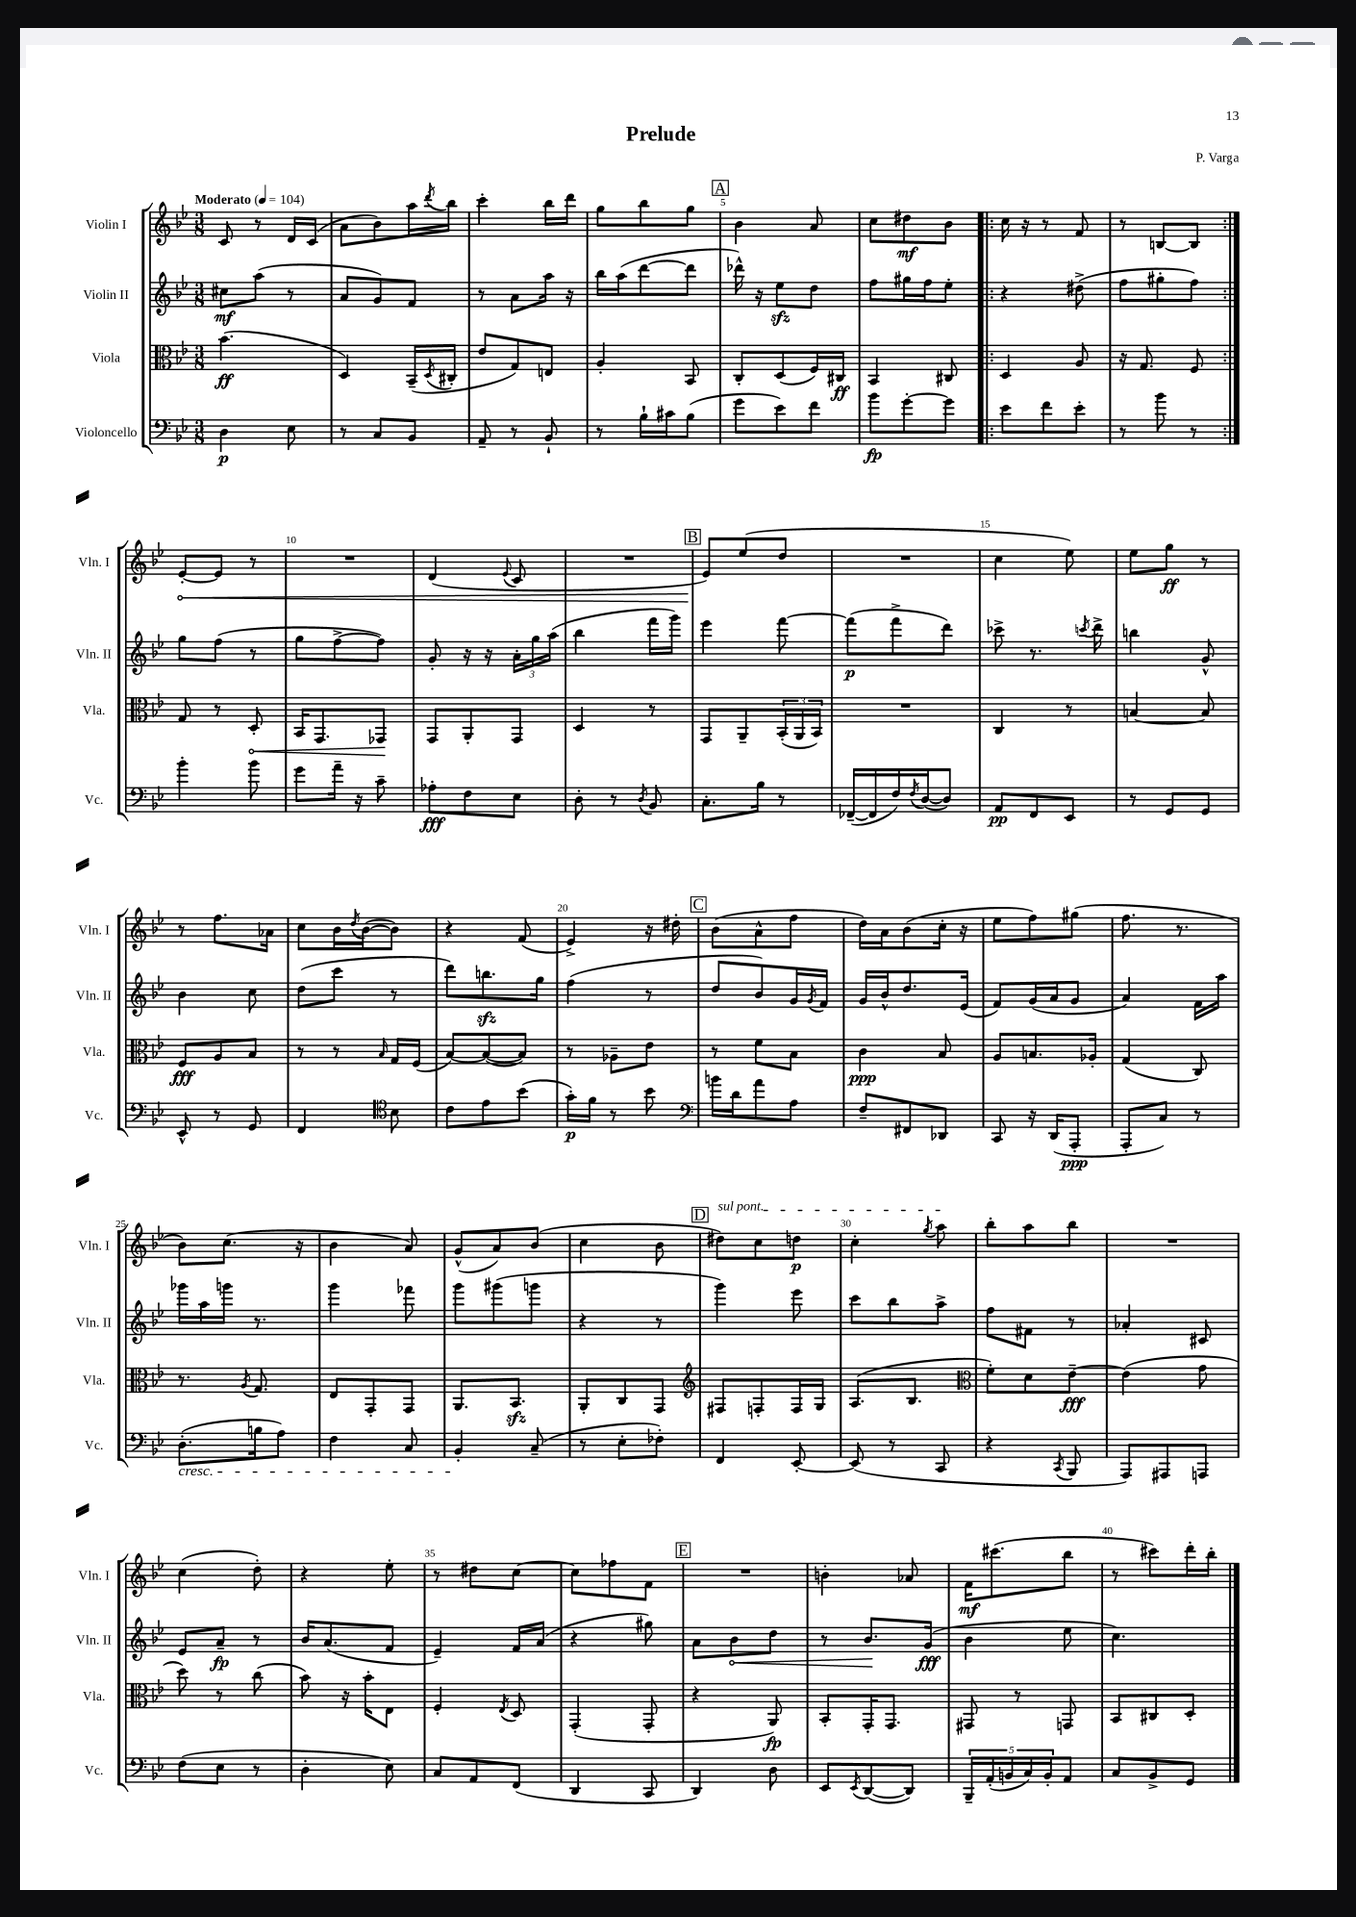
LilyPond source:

\header { title = "Prelude" composer = "P. Varga" }
<<
\new StaffGroup <<
\new Staff = "s0" \with { instrumentName = "Violin I" shortInstrumentName = "Vln. I" } {
    \clef treble \key bes \major \numericTimeSignature \time 3/8 \tempo "Moderato" 4 = 104
    c'8 r8 d'16 c'16( |
    a'8 bes'8) a''16 \acciaccatura { d'''8 } bes''16 |
    c'''4-. bes''16 d'''16 |
    g''8 bes''8 g''8 |
    \mark \markup { \box "A" } bes'4 a'8 |
    c''8 dis''8\mf bes'8 |
    \repeat volta 2 { c''16 r16 r8 f'8 |
    r8 b8~ b8 | }
    \once \override Hairpin.circled-tip = ##t ees'8~-.\< ees'8 r8 |
    R4. |
    d'4( \appoggiatura { ees'8 } c'8 |
    R4. |
    \mark \markup { \box "B" } ees'8\!) ees''8( d''8 |
    R4. |
    c''4 ees''8) |
    ees''8 g''8\ff r8 |
    r8 f''8. aes'16 |
    c''8 bes'16 \acciaccatura { d''8 } bes'16~( bes'8) |
    r4 f'8( |
    ees'4->) r16 dis''16-. |
    \mark \markup { \box "C" } bes'8( a'8-^ f''8 |
    d''16) a'16 bes'8( c''16-. r16 |
    ees''8 f''8) gis''8( |
    f''8. r8. |
    bes'8) c''8.( r16 |
    bes'4 a'8) |
    g'8-^( a'8) bes'8( |
    c''4 bes'8 |
    \mark \markup { \box "D" } \once \override TextSpanner.bound-details.left.text = \markup { \italic "sul pont." } dis''8\startTextSpan) c''8 d''8\p |
    c''4-. \acciaccatura { g''8 } a''8\stopTextSpan |
    bes''8-. a''8 bes''8 |
    R4. |
    c''4( d''8-.) |
    r4 ees''8-. |
    r8 dis''8 c''8~ |
    c''8 fes''8 f'8 |
    \mark \markup { \box "E" } R4. |
    b'4-. aes'8 |
    f'16\mf cis'''8.( bes''8 |
    r8 cis'''8) d'''16-. bes''16-. \bar "|." |
}
\new Staff = "s1" \with { instrumentName = "Violin II" shortInstrumentName = "Vln. II" } {
    \clef treble \key bes \major \numericTimeSignature \time 3/8
    cis''8\mf a''8( r8 |
    a'8 g'8) f'8 |
    r8 a'8 a''16 r16 |
    bes''16 a''16( d'''8~ d'''8 |
    \mark \markup { \box "A" } des'''16-^) r16 ees''8\sfz d''8 |
    f''8 gis''16 f''16 ees''8-. |
    \repeat volta 2 { r4 dis''8->( |
    f''8 gis''8-. f''8) | }
    g''8 f''8( r8 |
    g''8 f''8~-> f''8) |
    g'8-. r16 r16 \tuplet 3/2 { a'16-. g''16 a''16( } |
    bes''4 f'''16 g'''16) |
    \mark \markup { \box "B" } ees'''4 f'''8~ |
    f'''8\p( f'''8-> d'''8) |
    ces'''8-> r8. \acciaccatura { c'''8 } d'''16-> |
    b''4 g'8-^ |
    bes'4 c''8 |
    d''8( c'''8 r8 |
    d'''8) b''8.\sfz g''16 |
    f''4( r8 |
    \mark \markup { \box "C" } d''8 bes'8) g'16 \acciaccatura { g'8 } f'16 |
    g'16 bes'16-^ d''8. ees'16( |
    f'8) g'16( a'16 g'8 |
    a'4) f'16 a''16 |
    ges'''16 a''16 g'''16 r8. |
    g'''4 fes'''8 |
    g'''8 gis'''8( g'''8 |
    r4 r8 |
    \mark \markup { \box "D" } g'''4) ees'''8 |
    c'''8 bes''8 a''8-> |
    f''8 fis'8 r8 |
    aes'4-. cis'8 |
    ees'8 a'8--\fp r8 |
    bes'16 a'8.( f'8 |
    ees'4--) f'16 a'16( |
    r4 gis''8) |
    \mark \markup { \box "E" } a'8 \once \override Hairpin.circled-tip = ##t bes'8\< d''8 |
    r8 bes'8.\! g'16\fff( |
    bes'4 ees''8 |
    c''4.) \bar "|." |
}
\new Staff = "s2" \with { instrumentName = "Viola" shortInstrumentName = "Vla." } {
    \clef alto \key bes \major \numericTimeSignature \time 3/8
    bes'4.\ff( |
    d4) bes,16--( \acciaccatura { d8 } cis16-. |
    ees'8 g8) e8 |
    a4-. bes,8 |
    \mark \markup { \box "A" } c8-. d8( f16) cis16\ff |
    bes,4 cis8 |
    \repeat volta 2 { d4 a8 |
    r16 g8. f8 | }
    g8 r8 \once \override Hairpin.circled-tip = ##t d8-.\< |
    bes,16 g,8. ges,8\! |
    g,8 a,8-. g,8 |
    d4 r8 |
    \mark \markup { \box "B" } g,8 a,8-- \tuplet 3/2 { bes,16-.( a,16 bes,16) } |
    R4. |
    c4 r8 |
    b4~ b8 |
    f8\fff a8 bes8 |
    r8 r8 \grace { bes16 } g16 f16( |
    bes8~) bes8~( bes8) |
    r8 aes8-- ees'8 |
    \mark \markup { \box "C" } r8 f'8 bes8 |
    c'4\ppp bes8 |
    a8 b8. aes16-. |
    g4( c8) |
    r8. \acciaccatura { a8 } g8. |
    ees8 g,8-. g,8 |
    a,8. bes,8.\sfz |
    a,8-. c8 g,8 |
    \mark \markup { \box "D" } \clef treble fis8 f8-. f16 g16 |
    a8.( bes8. |
    \clef alto f'8-.) d'8 ees'8~--\fff |
    ees'4( g'8 |
    d''8) r8 c''8( |
    bes'8) r16 bes'16-. ees8 |
    f4-. \acciaccatura { ees8 } d8 |
    g,4-.( g,8-. |
    \mark \markup { \box "E" } r4 a,8\fp) |
    bes,8-. g,16-. g,8. |
    gis,8 r8 g,8 |
    bes,8 cis8 d8-. \bar "|." |
}
\new Staff = "s3" \with { instrumentName = "Violoncello" shortInstrumentName = "Vc." } {
    \clef bass \key bes \major \numericTimeSignature \time 3/8
    d4\p ees8 |
    r8 c8 bes,8 |
    a,8-- r8 bes,8-! |
    r8 bes16-! cis'16 bes8( |
    \mark \markup { \box "A" } g'8 ees'8) f'8 |
    bes'8\fp g'8~-. g'8 |
    \repeat volta 2 { ees'8 f'8 ees'8-. |
    r8 bes'8 r8 | }
    bes'4-. bes'8 |
    g'8 a'16-- r16 c'8-- |
    aes8-.\fff f8 ees8 |
    d8-. r8 \acciaccatura { d8 } bes,8 |
    \mark \markup { \box "B" } c8.-. bes16 r8 |
    fes,16~--( fes,16 f16) \acciaccatura { f8 } d16~( d8) |
    a,8\pp f,8 ees,8 |
    r8 g,8 g,8 |
    ees,8-^ r8 g,8 |
    f,4 \clef tenor bes8 |
    c'8 ees'8 bes'8( |
    g'16-.\p) f'16 r8 bes'8 |
    \mark \markup { \box "C" } \clef bass b'16 d'16 a'8 a8 |
    f8-- fis,8 des,8 |
    c,8 r16 d,16( a,,8-.\ppp |
    a,,8-. c8) r8 |
    d8.-.\cresc( b16 a8) |
    f4 c8 |
    bes,4-.\! c8--( |
    r8 ees8-. fes8-.) |
    \mark \markup { \box "D" } f,4 ees,8~-. |
    ees,8( r8 c,8 |
    r4 \acciaccatura { c,8 } bes,,8 |
    a,,8) ais,,8 a,,8 |
    f8( ees8 r8 |
    d4-. ees8) |
    c8 a,8 f,8( |
    d,4 c,8 |
    \mark \markup { \box "E" } d,4) d8 |
    ees,8 \acciaccatura { ees,8 } d,8~( d,8) |
    \tuplet 5/4 { bes,,16-- a,16-.( b,16 c16) b,16-. } a,8 |
    c8 bes,8-> g,8 \bar "|." |
}
>>
>>
